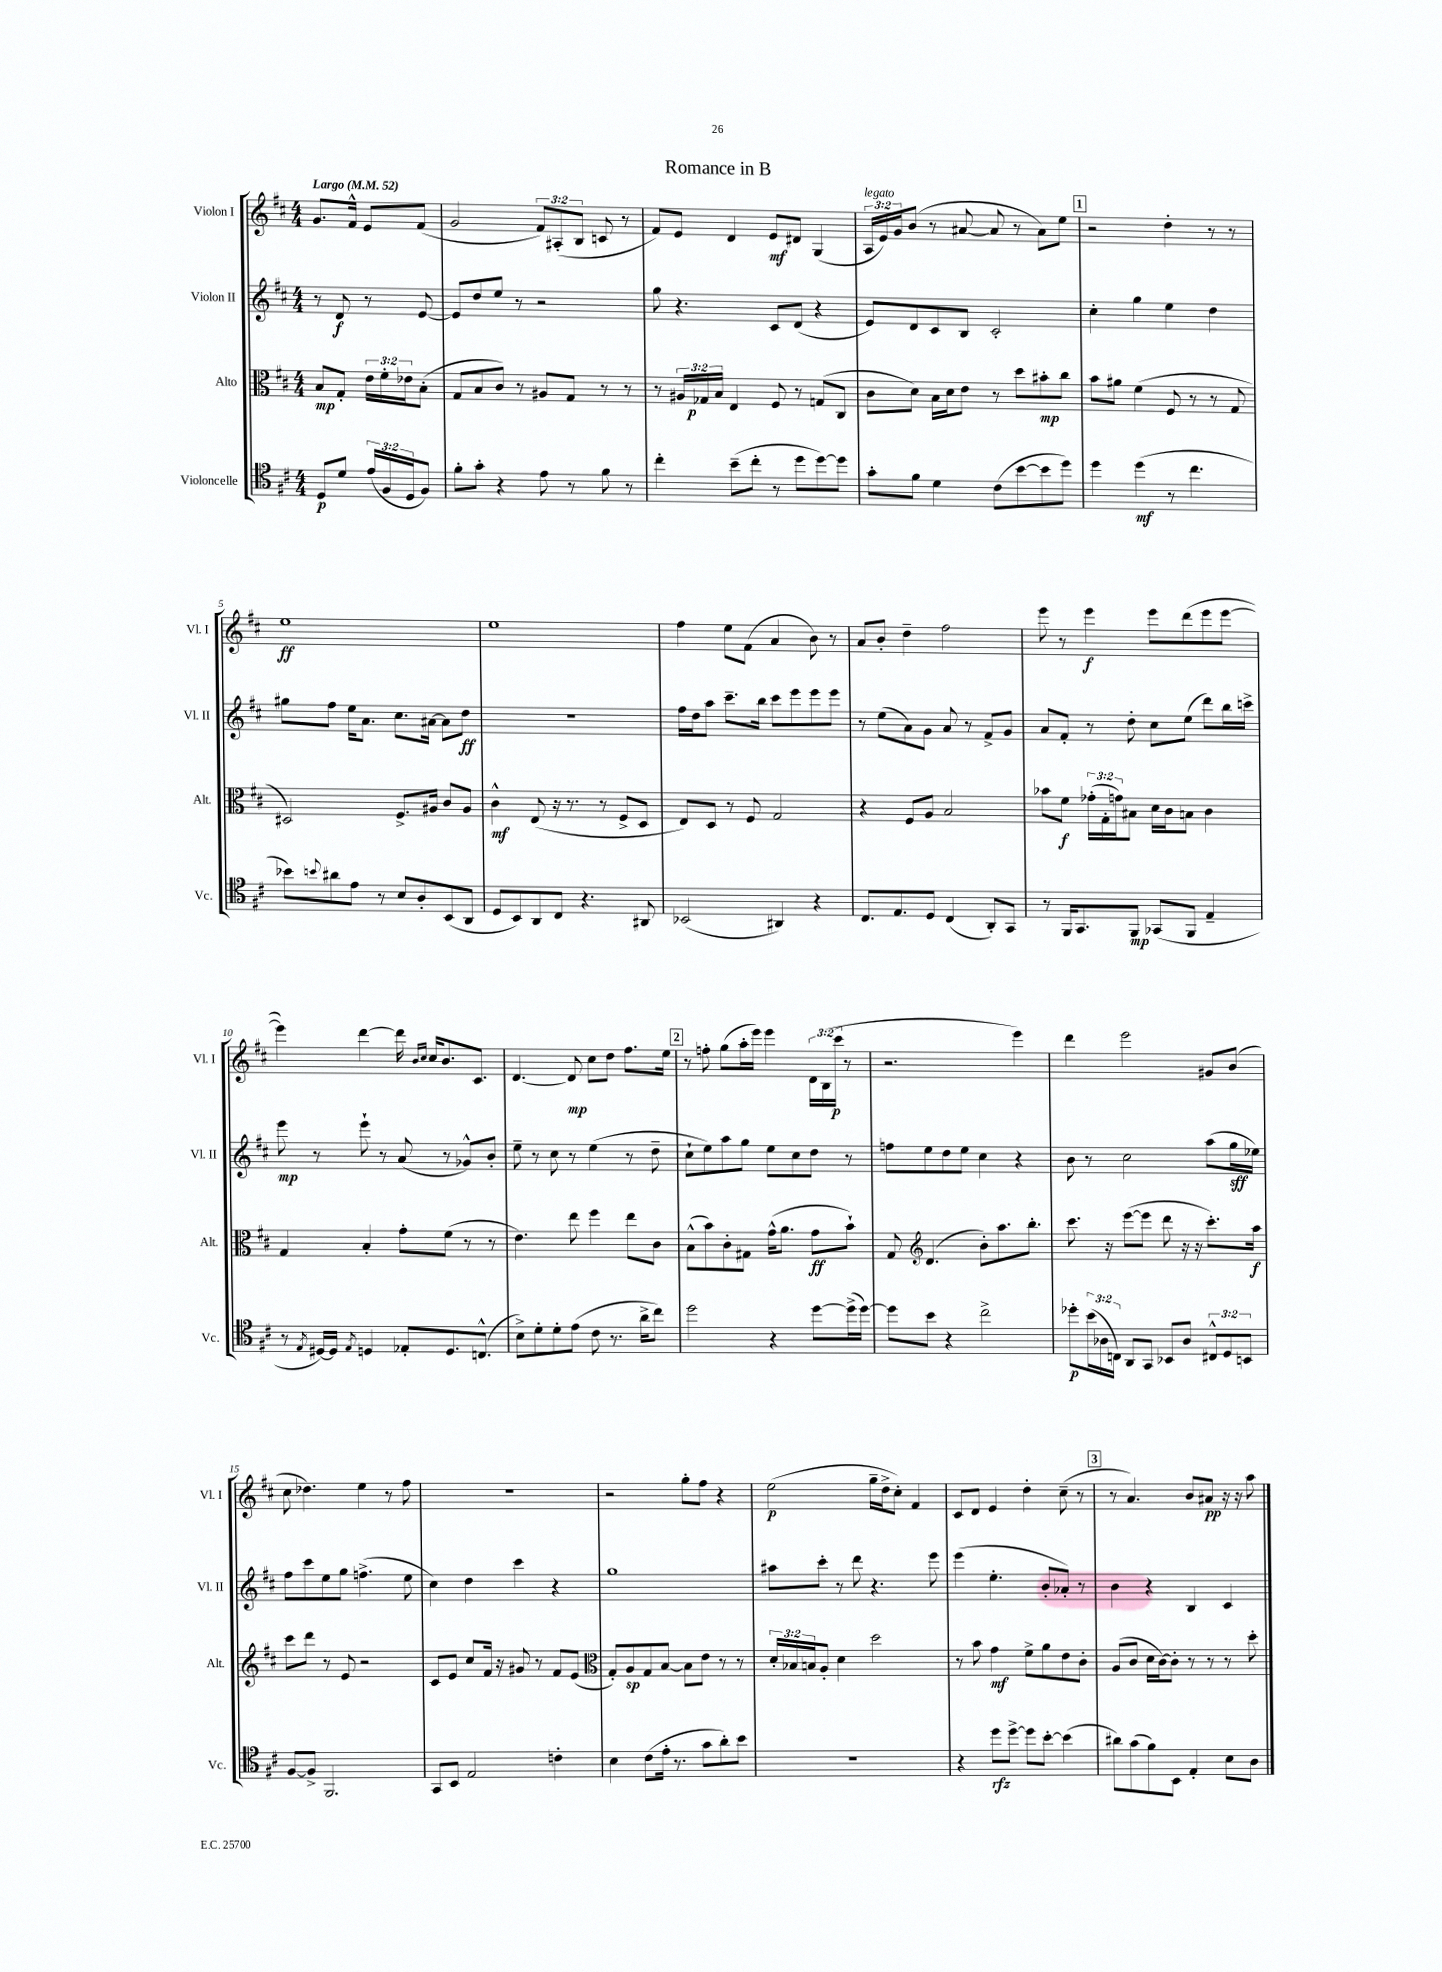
\header { title = "Romance in B" }
<<
\new StaffGroup <<
\new Staff = "s0" \with { instrumentName = "Violon I" shortInstrumentName = "Vl. I" } {
    \clef treble \key d \major \numericTimeSignature \time 4/4 \override Staff.TupletNumber.text = #tuplet-number::calc-fraction-text \partial 2 \tempo "Largo" 4 = 52
    g'8. fis'16-^ e'8 fis'8( |
    g'2 \tuplet 3/2 { fis'8) ais8-.( b8 } c'8 r8 |
    fis'8) e'8 d'4 e'8\mf dis'8 g4( |
    \tuplet 3/2 { a16^\markup { \italic "legato" } e'16) g'16 } b'8( r8 ais'8~ ais'8 r8 ais'8) e''8 |
    \mark \markup { \box "1" } r2 d''4-. r8 r8 |
    e''1\ff |
    e''1 |
    fis''4 e''8 fis'8( a'4 b'8) r8 |
    a'8 b'8-. d''4-- fis''2 |
    e'''8 r8 e'''4\f e'''8 d'''8( e'''8 e'''8~ |
    e'''4) d'''4~ d'''16 \grace { b'16 cis''16 } cis''16 b'8. cis'8. |
    d'4.~ d'8\mp cis''8 d''8 fis''8. e''16 |
    \mark \markup { \box "2" } r8 f''8-. g''8( a''16-. e'''16) e'''4 \tuplet 3/2 { d'16 b16( cis'''16\p } r8 |
    r2. e'''4) |
    d'''4 e'''2 gis'8 b'8( |
    cis''8 des''4.) e''4 r8 fis''8 |
    R1 |
    r2 g''8-. fis''8 r4 |
    e''2\p( g''16-- d''16-> cis''8-.) fis'4 |
    cis'8 d'8 e'4 d''4-. cis''8--( r8 |
    \mark \markup { \box "3" } r8 a'4.) b'8 ais'8\pp r16 r16 a''8 \bar "|." |
}
\new Staff = "s1" \with { instrumentName = "Violon II" shortInstrumentName = "Vl. II" } {
    \clef treble \key d \major \numericTimeSignature \time 4/4 \partial 2
    r8 d'8\f r8 e'8~ |
    e'8 d''8 e''8 r8 r2 |
    g''8 r4. cis'8 d'8( r4 |
    e'8) d'8 cis'8 b8 cis'2-. |
    \mark \markup { \box "1" } cis''4-. g''4 e''4 d''4 |
    gis''8 fis''8 e''16 a'8. cis''8. ais'16~ ais'8 d''8\ff |
    R1 |
    fis''16 d''16 a''8 cis'''8.-- b''16 cis'''8 e'''8 e'''8 e'''8 |
    r8 e''8( a'8) g'8 a'8 r8 fis'8-> g'8 |
    a'8 fis'8-. r8 d''8-. cis''8 e''8( d'''8) b''16 c'''16-> |
    e'''8\mp r8 e'''8-! r8 a'8( r8 ges'8-^) b'8-. |
    e''8-- r8 cis''8 r8 e''4( r8 d''8-- |
    \mark \markup { \box "2" } cis''8-! e''8) a''8 g''8 e''8 cis''8 d''8 r8 |
    f''8 e''8 d''8 e''8 cis''4 r4 |
    b'8 r8 cis''2 a''8( g''16\sff ees''16) |
    fis''8 cis'''8 e''8 g''8 f''4.->( e''8 |
    cis''4) d''4 cis'''4 r4 |
    g''1 |
    ais''8 cis'''8-. r8 d'''8 r4. e'''8 |
    e'''4( e''4.-. b'8-. aes'8-.) r8 |
    \mark \markup { \box "3" } b'4 r4 b4 cis'4 \bar "|." |
}
\new Staff = "s2" \with { instrumentName = "Alto" shortInstrumentName = "Alt." } {
    \clef alto \key d \major \numericTimeSignature \time 4/4 \override Staff.TupletNumber.text = #tuplet-number::calc-fraction-text \partial 2
    b8\mp g8-. \tuplet 3/2 { e'16 fis'16-. ees'16 } b8-.( |
    g8 b8 cis'8) r8 ais8 g8 r8 r8 |
    r8 \tuplet 3/2 { ais16 ges16\p b16 } e4 fis8 r8 g8( cis8 |
    cis'8 d'8) b16 d'16 e'8 r8 d''8 bis'8-.\mp cis''8 |
    \mark \markup { \box "1" } b'8 ais'8 fis'4( fis8 r8 r8 g8 |
    dis2) fis8.-> ais16 cis'8 ais8 |
    cis'4-^\mf e8( r16 r8. r8 fis8-> d8 |
    e8) d8 r8 fis8 g2 |
    r4 fis8 a8 b2 |
    bes'8 fis'8\f \tuplet 3/2 { ges'16-.( g16-. g'16) } bis8 d'16 cis'16 b8 cis'4 |
    g4 b4-. g'8-. fis'8( r8 r8 |
    e'4.) e''8 fis''4 e''8 cis'8 |
    \mark \markup { \box "2" } b8-^( b'8) cis'8-. gis8 g'16-^( a'8. g'8\ff b'8-!) |
    g8 \clef treble d'4.( b'8-.) a''8. b''8.-. |
    cis'''8. r16 e'''8~( e'''8 d'''8 r16 r16 cis'''8.-.) a''16\f |
    cis'''8 d'''8 r8 e'8 r2 |
    cis'8 e'8 cis''8 fis'16 r16 gis'8 r8 fis'8 e'8( |
    \clef alto g8-.) a8\sp g8 b8~ b8 e'8 r8 r8 |
    \tuplet 3/2 { d'16-. bes16 b16 } a8-. d'4 d''2 |
    r8 b'8 g'4\mf fis'8-> a'8 e'8 cis'8-. |
    \mark \markup { \box "3" } a8( cis'8 d'16 cis'16~) cis'8-. r8 r8 r8 d''8-. \bar "|." |
}
\new Staff = "s3" \with { instrumentName = "Violoncelle" shortInstrumentName = "Vc." } {
    \clef tenor \key d \major \numericTimeSignature \time 4/4 \override Staff.TupletNumber.text = #tuplet-number::calc-fraction-text \partial 2
    d8\p d'8 \tuplet 3/2 { e'16( fis16 d16 } fis8) |
    fis'8-. g'8-. r4 e'8 r8 fis'8 r8 |
    cis''4-. b'8--( cis''8-. r8 d''8 d''8~) d''8 |
    g'8-. fis'8 d'4 cis'8( b'8~ b'8 d''8) |
    \mark \markup { \box "1" } d''4 d''4\mf( r8 cis''4. |
    bes'8) \appoggiatura { b'8 } ais'8 e'8 r8 b8 a8-. b,8( a,8 |
    d8 b,8) a,8 cis8 r4. ais,8 |
    bes,2( ais,4) r4 |
    cis8. e8. d8 cis4( a,8-.) g,8 |
    r8 fis,16 g,8. fis,8\mp ges,8( fis,8 e4-- |
    r8 \acciaccatura { e8 } dis16~) dis16 \acciaccatura { e8 } d4 ees8-. d8. c8.-^( |
    b8->) d'8-. d'8-. e'8( cis'8 r8. a'16-> cis''8) |
    \mark \markup { \box "2" } d''2 r4 d''8~ d''16->( d''16~) |
    d''8 b'8 r4 cis''2-> |
    des''8-.\p \tuplet 3/2 { b'16( aes16 c16) } a,8 g,8 bes,8 aes8 \tuplet 3/2 { cis8-^ d8 b,8 } |
    fis8~ fis8-> fis,2. |
    g,8 b,8 e2 c'4-. |
    b4 cis'8( e'16-. r8. g'8 a'8-.) b'8 |
    R1 |
    r4 d''8\rfz d''8~-> d''8 b'8~-. b'4( |
    \mark \markup { \box "3" } ais'8) g'8( fis'8) b,8 e4-. b8 a8 \bar "|." |
}
>>
>>
